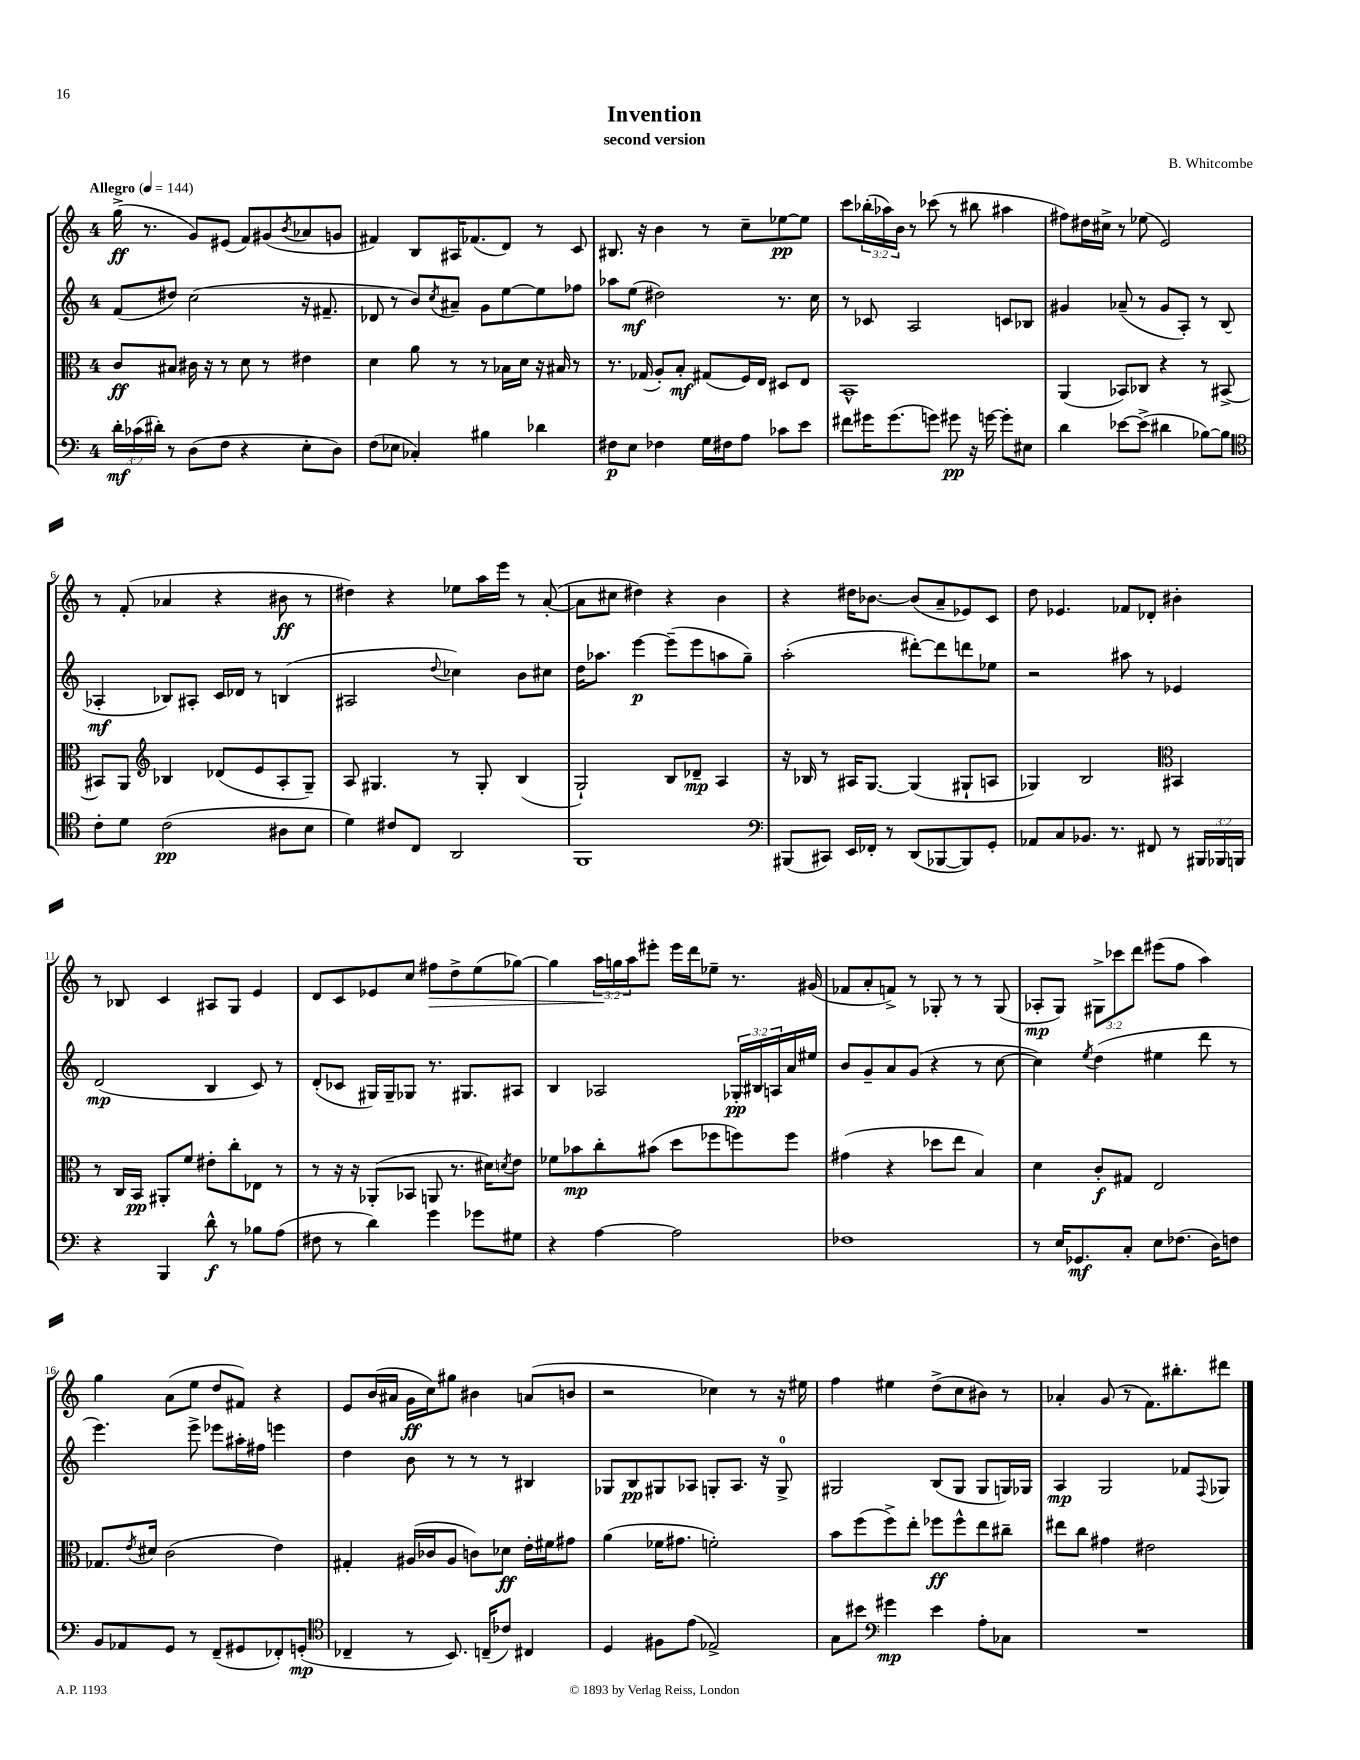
\header { title = "Invention" composer = "B. Whitcombe" subtitle = "second version" }
<<
\new StaffGroup <<
\new Staff = "s0" {
    \clef treble \key c \major \once \override Staff.TimeSignature.style = #'single-digit \time 4/4 \override Staff.TupletNumber.text = #tuplet-number::calc-fraction-text \tempo "Allegro" 4 = 144
    g''16->\ff( r8. g'8) eis'8( f'8) gis'8( \acciaccatura { b'8 } aes'8 g'8 |
    fis'4) b8 ais16 fes'8.( d'8) r8 c'8 |
    bis8. r16 b'4 r8 c''8-- ees''8~\pp ees''8 |
    c'''8 \tuplet 3/2 { bes''16-.( aes''16) b'16 } r8 ces'''8( r8 bis''8 ais''4 |
    fis''8) dis''16 cis''16-> r8 ees''8( e'2) |
    r8 f'8-.( aes'4 r4 bis'8\ff r8 |
    dis''4) r4 ees''8 a''16 e'''16 r8 a'8~-.( |
    a'8 cis''8 dis''4) r4 b'4 |
    r4 dis''16 bes'8.~ bes'8( a'8-- ees'8) c'8 |
    d''8 ees'4. fes'8 des'8-. bis'4-. |
    r8 bes8 c'4 ais8 g8 e'4 |
    d'8 c'8 ees'8 c''8 fis''8\> d''8-> e''8( ges''8~) |
    ges''4 \tuplet 3/2 { a''16\! g''16 a''16 } eis'''8-. eis'''16 d'''16 ees''8-- r8. gis'16( |
    fes'8 a'8-. f'8->) r8 ges8-. r8 r8 ges8( |
    aes8-.\mp g8) \tuplet 3/2 { gis8-> ces'''8 d'''8 } eis'''8( f''8 a''4) |
    g''4 a'8( e''8 d''8 fis'8) r4 |
    e'8 b'16( ais'16 g'16\ff c''16) gis''8 bis'4 a'8( b'8 |
    r2 ces''4) r8 r16 eis''16 |
    f''4 eis''4 d''8->( c''8 bis'8) r8 |
    aes'4-. g'8( r8 f'8.) bis''8.-. dis'''8 \bar "|." |
}
\new Staff = "s1" {
    \clef treble \key c \major \once \override Staff.TimeSignature.style = #'single-digit \time 4/4 \override Staff.TupletNumber.text = #tuplet-number::calc-fraction-text
    f'8( dis''8) c''2( r16 fis'8.-- |
    des'8 r8 b'8) \acciaccatura { c''8 } ais'8-- g'8 e''8~ e''8 fes''8 |
    aes''8 e''8\mf( dis''2) r8. c''16 |
    r8 ces'8 a2 c'8 bes8 |
    gis'4 aes'8--( r8 gis'8 a8-.) r8 b8( |
    aes4-.\mf bes8) ais8-. c'16 des'16 r8 b4( |
    ais2 \appoggiatura { d''8 } ces''4) b'8 cis''8 |
    d''16 aes''8. e'''4~\p e'''8--( e'''8 a''8 g''8--) |
    a''2-.( dis'''8~-.) dis'''8 d'''8 ees''8 |
    r2 ais''8 r8 ees'4 |
    d'2\mp( b4 c'8) r8 |
    d'8-.( ces'8 gis16) gis16-- ges8 r8. gis8. ais8 |
    b4 aes2 \tuplet 3/2 { ges16-.\pp bis16 a16 } a'16 eis''16 |
    b'8 g'8-- a'8 g'8( r4 r8 c''8~ |
    c''4) \acciaccatura { e''8 } d''4( eis''4 d'''8 r8 |
    e'''4.) e'''8-> ees'''8 ais''16-. fis''16 e'''4 |
    d''4 b'8 r8 r8 r8 bis4 |
    ges8 b8\pp gis8 aes8 g8-. aes8. r16 g8-0-> |
    gis2 b8( gis8 gis8 g16) ges16 |
    a4\mp g2 fes'8 \appoggiatura { f8 } ges8 \bar "|." |
}
\new Staff = "s2" {
    \clef alto \key c \major \once \override Staff.TimeSignature.style = #'single-digit \time 4/4
    c'8\ff bis8 cis'16 r16 r8 d'8 r8 eis'4 |
    d'4 a'8 r8 r8 bes16 d'16 r16 bis16 r8 |
    r8. ges16( a8-.) b8-.\mf gis8( f16) e16 dis8 e8 |
    b,1-^ |
    a,4( bes,8) ces8 r4 r8 bis,8~-> |
    bis,8 a,8 \clef treble bes4 des'8( e'8 a8-. g8--) |
    a8 gis4. r8 gis8-. b4( |
    g2-!) b8 des'8--\mp a4 |
    r16 bes16 r8 ais16 g8.~ g4( gis8-! a8 |
    ges4) b2 \clef alto bis,4 |
    r8 c16 b,16\pp ais,8-. f'8 eis'8-. c''8-. ees8 r8 |
    r8 r16 r16 aes,8-.( bes,8 a,8 r8. dis'16) \acciaccatura { d'8 } e'8 |
    fes'8 bes'8\mp c''8-. bis'8( d''8 fes''8 f''8) f''8 |
    gis'4( r4 des''8 e''8 b4) |
    d'4 c'8-.\f gis8 e2 |
    ges8. \acciaccatura { e'8 } dis'16 c'2( e'4) |
    gis4-. ais16( ces'16 ais8 c'8) des'8\ff e'16-. fis'16 gis'8 |
    a'4( fes'16 gis'8. f'2-.) |
    b'8 f''8( f''8->) e''8-. fes''8\ff fes''8-^ e''8 cis''8-- |
    eis''8 c''8 gis'4 eis'2 \bar "|." |
}
\new Staff = "s3" {
    \clef bass \key c \major \once \override Staff.TimeSignature.style = #'single-digit \time 4/4 \override Staff.TupletNumber.text = #tuplet-number::calc-fraction-text
    \tuplet 3/2 { d'16-.\mf ces'16( dis'16-.) } r8 d8( f8 r4 e8-. d8) |
    f8( ees8 ces4-.) bis4 des'4 |
    fis8\p e8 fes4 g16 fis16 a8 ces'8 e'8 |
    fis'8 gis'16 gis'8.( g'8) gis'8\pp r16 g'16~ g'8-. eis8 |
    d'4 ees'8~ ees'8->( dis'4 bes8~) bes8 |
    \clef tenor c'8-. d'8 c'2\pp( ais8 b8 |
    d'4) cis'8 c8 a,2 |
    f,1 |
    \clef bass bis,,8( cis,8) e,16 fes,16-. r8 d,8( bes,,8~ bes,,8) g,8-. |
    aes,8 c8 bes,8. r8. fis,8 r8 \tuplet 3/2 { bis,,16 bes,,16 b,,16 } |
    r4 b,,4 d'8-^\f r8 bes8 a8( |
    fis8 r8 d'4) g'4 ges'8 gis8 |
    r4 a4~ a2 |
    fes1 |
    r8 e16 ges,8.\mf c8-. e8 fes8.( d16) f8 |
    b,8 aes,8 g,8 r8 f,8--( gis,8 fes,8-.) g,8-.\mp( |
    \clef tenor ces4-- r8 b,8.) c16--( ces'8) cis4 |
    d4 fis8 e'8( ees2->) |
    g8 bis'8 \clef bass gis'4\mp e'4 a8-. ces8 |
    R1 \bar "|." |
}
>>
>>
